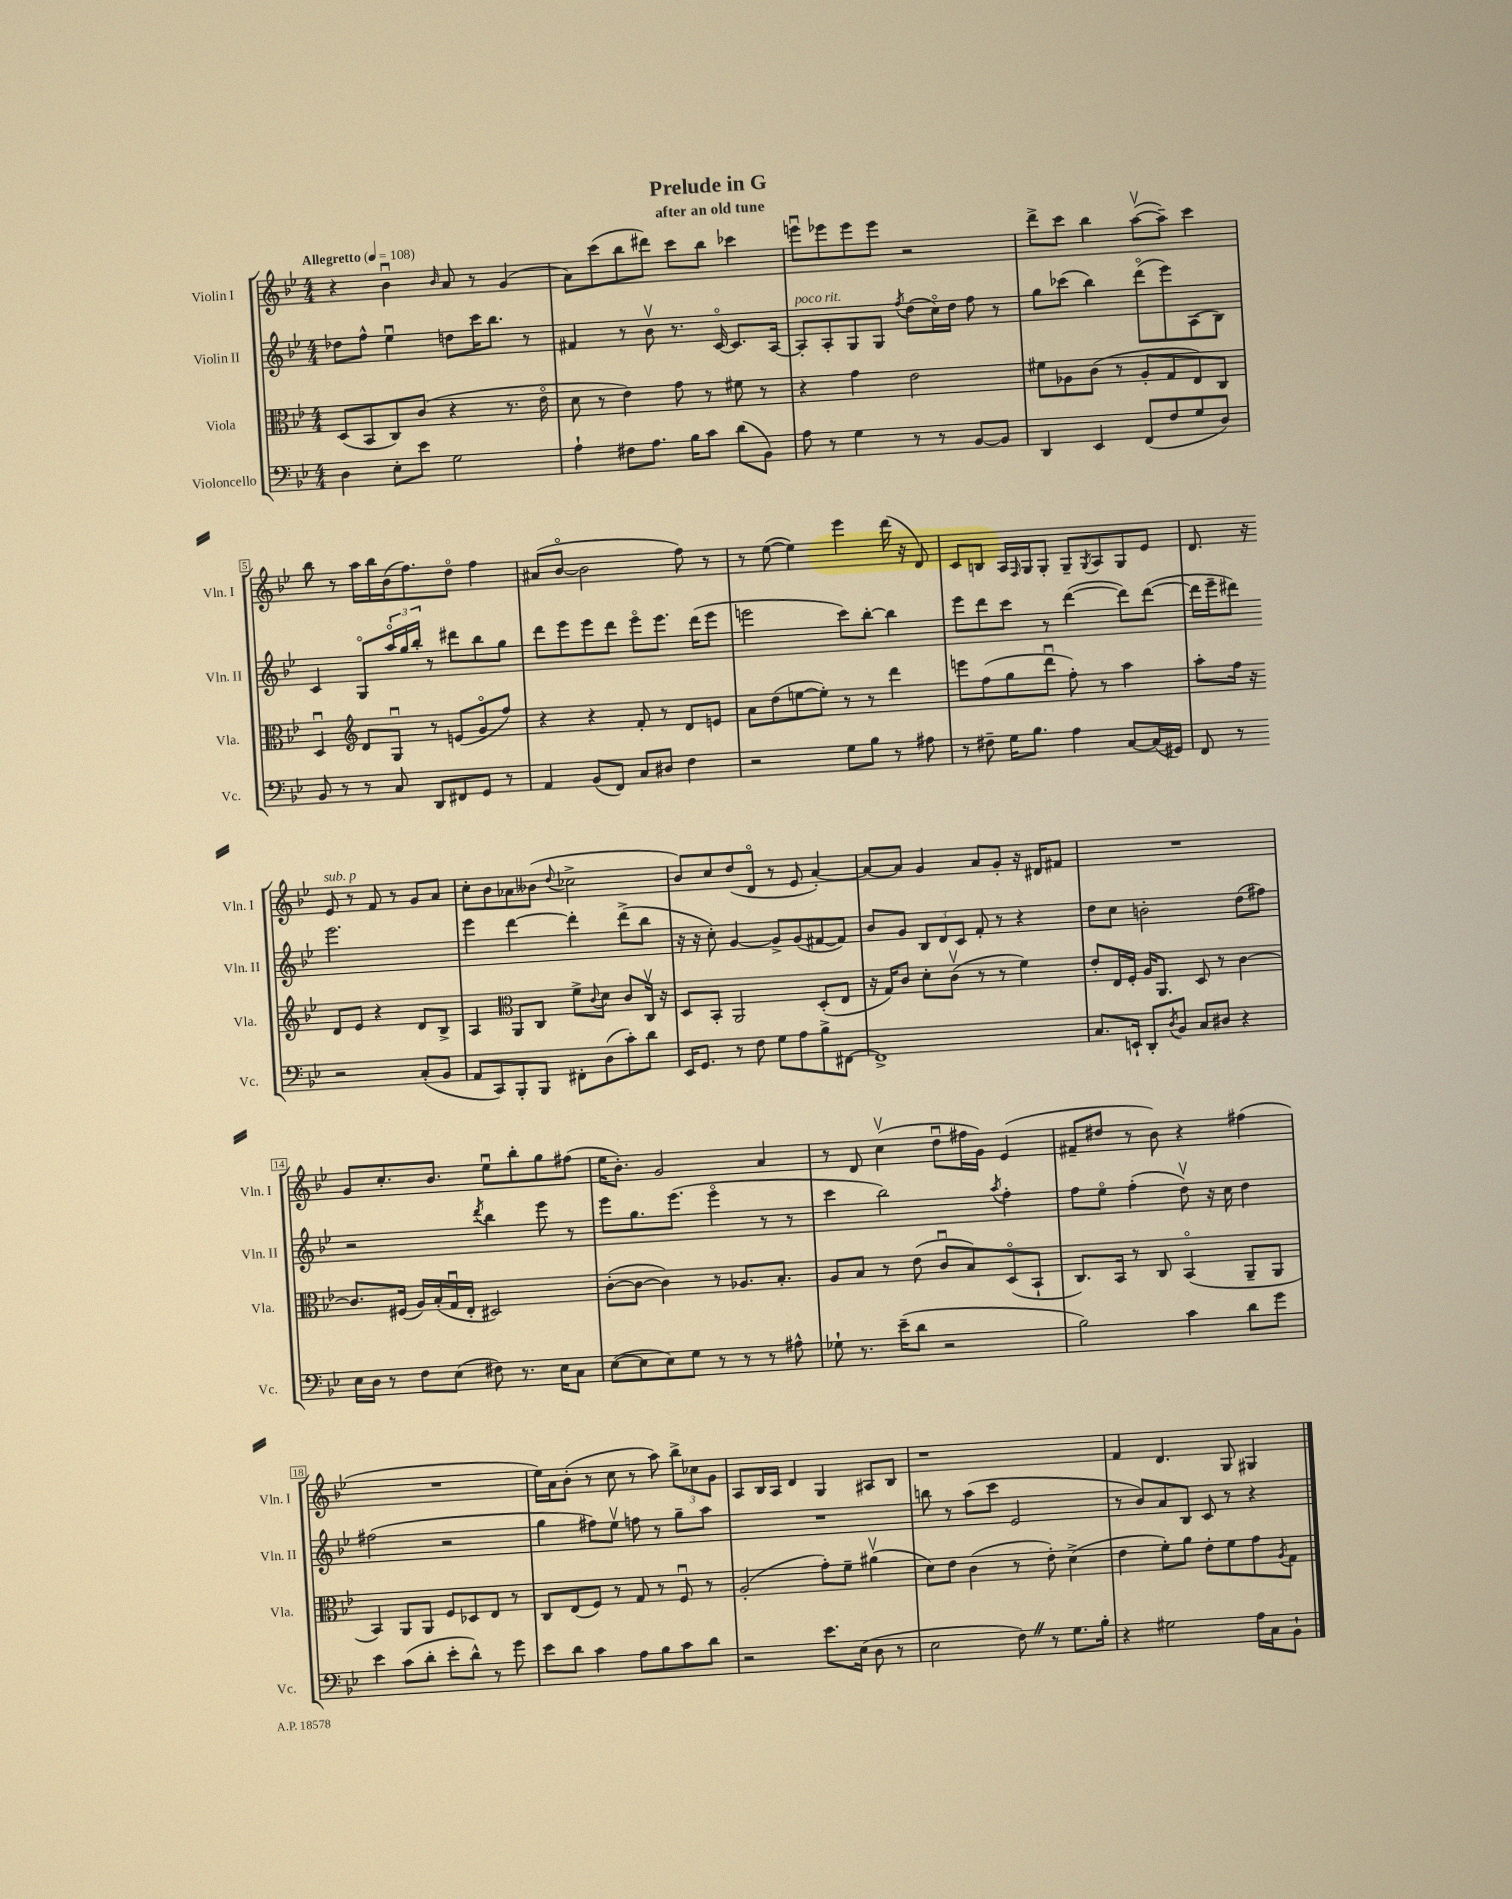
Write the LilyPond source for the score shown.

\header { title = "Prelude in G" subtitle = "after an old tune" }
<<
\new StaffGroup <<
\new Staff = "s0" \with { instrumentName = "Violin I" shortInstrumentName = "Vln. I" } {
    \clef treble \key bes \major \numericTimeSignature \time 4/4 \tempo "Allegretto" 4 = 108
    r4 bes'4\downbow \grace { bes'16 } a'8 r8 g'4( |
    a'8) c'''8( bes''8 dis'''8) c'''8 bes''8 ces'''4 |
    e'''8\downbow ees'''8 ees'''8 ees'''8 r2 |
    d'''8-> c'''8 bes''4 a''8~\upbow( a''8--) c'''4 |
    bes''8 r8 a''16 bes''16 bes'16( f''8.) d''8\flageolet f''4 |
    ais'8( bes'8~\flageolet bes'2 f''8) r8 |
    r8 ees''8~( ees''4) ees'''4 d'''16( r16 d'8) |
    c'8 b8 a16 \grace { f16 } g16 g8-. g8-- \acciaccatura { g8 } a8 g8 ees'8 |
    d'8. r16 ees'8^\markup { \italic "sub. p" } r8 f'8 r8 g'8 a'8 |
    c''8-. bes'8 aes'8 beses'8( \appoggiatura { d''8 } ces''2-> |
    bes'8) c''8 d''8( d'8\flageolet r8 ees'8 a'4~-.) |
    a'8~ a'8 g'4 a'8 g'8-. r16 dis'16 fis'8 |
    R1 |
    g'8 c''8.-. bes'8. ees''8\downbow bes''8-. g''8 fis''8( |
    ees''16 bes'8.-.) g'2 a'4 |
    r8 d'8 c''4\upbow( d''8\downbow fis''16 g'16) ees'4( |
    fis'8-- dis''8 r8 bes'8) r4 fis''4( |
    R1 |
    ees''16) a'16 bes'8-.( r8 c''8 r8 a''8) \tuplet 3/2 { bes''8-> ces''8 g'8 } |
    a8 bes16 a16 d'4 g4 ais8 bes8 |
    r1 |
    f'4 d'4. g8 gis4 \bar "|." |
}
\new Staff = "s1" \with { instrumentName = "Violin II" shortInstrumentName = "Vln. II" } {
    \clef treble \key bes \major \numericTimeSignature \time 4/4
    des''8 f''8-^ ees''4\downbow d''8 c'''16 bes''8. r8 |
    fis'4 r8 bes'8\upbow r8. c'16~\flageolet c'8. a16~ |
    a8-.^\markup { \italic "poco rit." } a8-. g8 g8 \acciaccatura { f''8 } d''8( c''16\flageolet) d''16 f''8 r8 |
    g''8 ces'''8( bes''4) d'''8\flageolet( ees'''8) a8( bes8) |
    c'4 g8\flageolet \tuplet 3/2 { a''16\flageolet g''16 bes''16-. } r8 dis'''8 bes''8 g''8 |
    d'''8 ees'''8 ees'''8 d'''8 ees'''8\flageolet ees'''8. d'''16( ees'''8 |
    e'''2 c'''8) bes''8~-. bes''4 |
    ees'''8 d'''8 c'''8 r8 d'''4~( d'''8) d'''8~( |
    d'''16 ees'''16-- dis'''8) ees'''2. |
    ees'''4 d'''4~ d'''4-. d'''8->( bes''8 |
    r16 r16 c''8-.) g'4~ g'8-> g'8( fis'8~ fis'8) |
    bes'8 g'8 \tuplet 3/2 { bes8 d'8 c'8 } f'8-. r8 r4 |
    d''8 c''8 b'2-. d''8( fis''8) |
    r2 \acciaccatura { d'''8 } bes''4 ees'''8 r8 |
    ees'''8 g''8. ees'''8.( ees'''4\flageolet r8 r8 |
    c'''4 bes''2) \acciaccatura { a''8 } f''4-. |
    f''8 ees''8\flageolet f''4-.( d''8\upbow) r16 c''16 d''4 |
    fis''2( r2 |
    g''4 fis''8) ees''8\upbow f''8 r8 g''8-- a''8 |
    R1 |
    b''8 r8 a''8( c'''8 ees'2 |
    r8 bes'8) a'8 bes8 c'8 r8 r4 \bar "|." |
}
\new Staff = "s2" \with { instrumentName = "Viola" shortInstrumentName = "Vla." } {
    \clef alto \key bes \major \numericTimeSignature \time 4/4
    d8( bes,8 c8) c'8( r4 r8. ees'16\flageolet |
    d'8 r8 ees'4) g'8 r8 fis'8 r8 |
    r4 g'4 ees'2 |
    fis'8 aes8 c'8( r8 aes8-. g8 ees8) c8 |
    d4\downbow \clef treble d'8 g8\downbow r8 e'8( g'8\flageolet f''8) |
    r4 r4 f'8-. r8 d'8 e'8 |
    a'8 d''8( e''8~ e''8-.) r8 r8 d'''4 |
    e'''8 f''8( g''8 d'''8\downbow f''8-.) r8 a''4 |
    a''8-. f''16 r16 d'8 ees'8 r4 d'8 bes8-> |
    a4 \clef alto a,8 c8 f'8-> \appoggiatura { c'8 } d'8 c'8 c16\upbow r16 |
    d8 bes,8-. a,2 d8-.( ees8 |
    r16 g16) c'8 d'8-. c'8\upbow( r8 r8 f'4) |
    ees'8-. ees16 f16-. a16 a,8. d8 r8 c'4~ |
    c'8. fis16( a16) bes16-.( g16\downbow ees16-. dis2) |
    c'8~-.( c'8~ c'4) r8 aes8. bes8.-. |
    a8 bes8 r8 ees'8( c'8\downbow bes8) d8\flageolet( bes,8-! |
    c8.) bes,16 r8 c8 bes,4\flageolet( a,8-- a,8 |
    bes,4) a,8 a,8 f8 des8 ees8 r8 |
    c8 ees8( f8) r8 g8 r8 f8\downbow r8 |
    a2-.( g'8-.) f'8-- ais'4\upbow( |
    d'8) ees'8 c'4( r8 ees'8-.) d'4->( |
    ees'4 f'8-.) a'8 ees'8-. f'8 g'8 \acciaccatura { a8 } g8 \bar "|." |
}
\new Staff = "s3" \with { instrumentName = "Violoncello" shortInstrumentName = "Vc." } {
    \clef bass \key bes \major \numericTimeSignature \time 4/4
    d4 ees8-. ees'8 g2 |
    a4-! fis8 a8. bes16 c'8 d'8( bes,8) |
    a8 r8 g4 r8 r8 bes,8~ bes,8 |
    d,4 ees,4 f,8( f8 g8 d8) |
    bes,8 r8 r8 c8 d,8 fis,8 g,8 r8 |
    a,4 bes,8( f,8) c8 dis8 f4 |
    r2 g8 bes8 r8 ais8 |
    r8 fis8-- g16 bes8. a4 c8~ c16( gis,16) |
    f,8 r8 r2 c8-.( bes,8 |
    a,8 c,8) bes,,8-. bes,,8 fis,8-. d8( c'8-.) d'8 |
    ees,16 g,8. r8 f8 g8 a8 bes8-> fis,8~ |
    fis,1-> |
    c8. e,16-! d,8-. \acciaccatura { d8 } bes,8 c8 dis8 r4 |
    ees16 d16 r8 f8 ees8( fis8) r8. ees16 c8 |
    ees8~( ees8 ees8) g8 r8 r8 r8 ais8-^ |
    ges8-! r8. ees'16--( d'8 r2 |
    bes2) c'4 d'8 g'8 |
    ees'4 c'8( d'8-. ees'8-. d'8-^) r8 g'8 |
    ees'8 d'8 c'4 a8 bes8 c'8 d'8 |
    r2 ees'8. ees16( d8 r8 |
    ees2 f8) \once \override BreathingSign.text = \markup { \musicglyph "scripts.caesura.straight" } \breathe r8 g8. bes16-. |
    r4 gis2 a16 c16 bes,8-! \bar "|." |
}
>>
>>
\layout { \context { \Score \override BarNumber.stencil = #(make-stencil-boxer 0.1 0.3 ly:text-interface::print) } }
